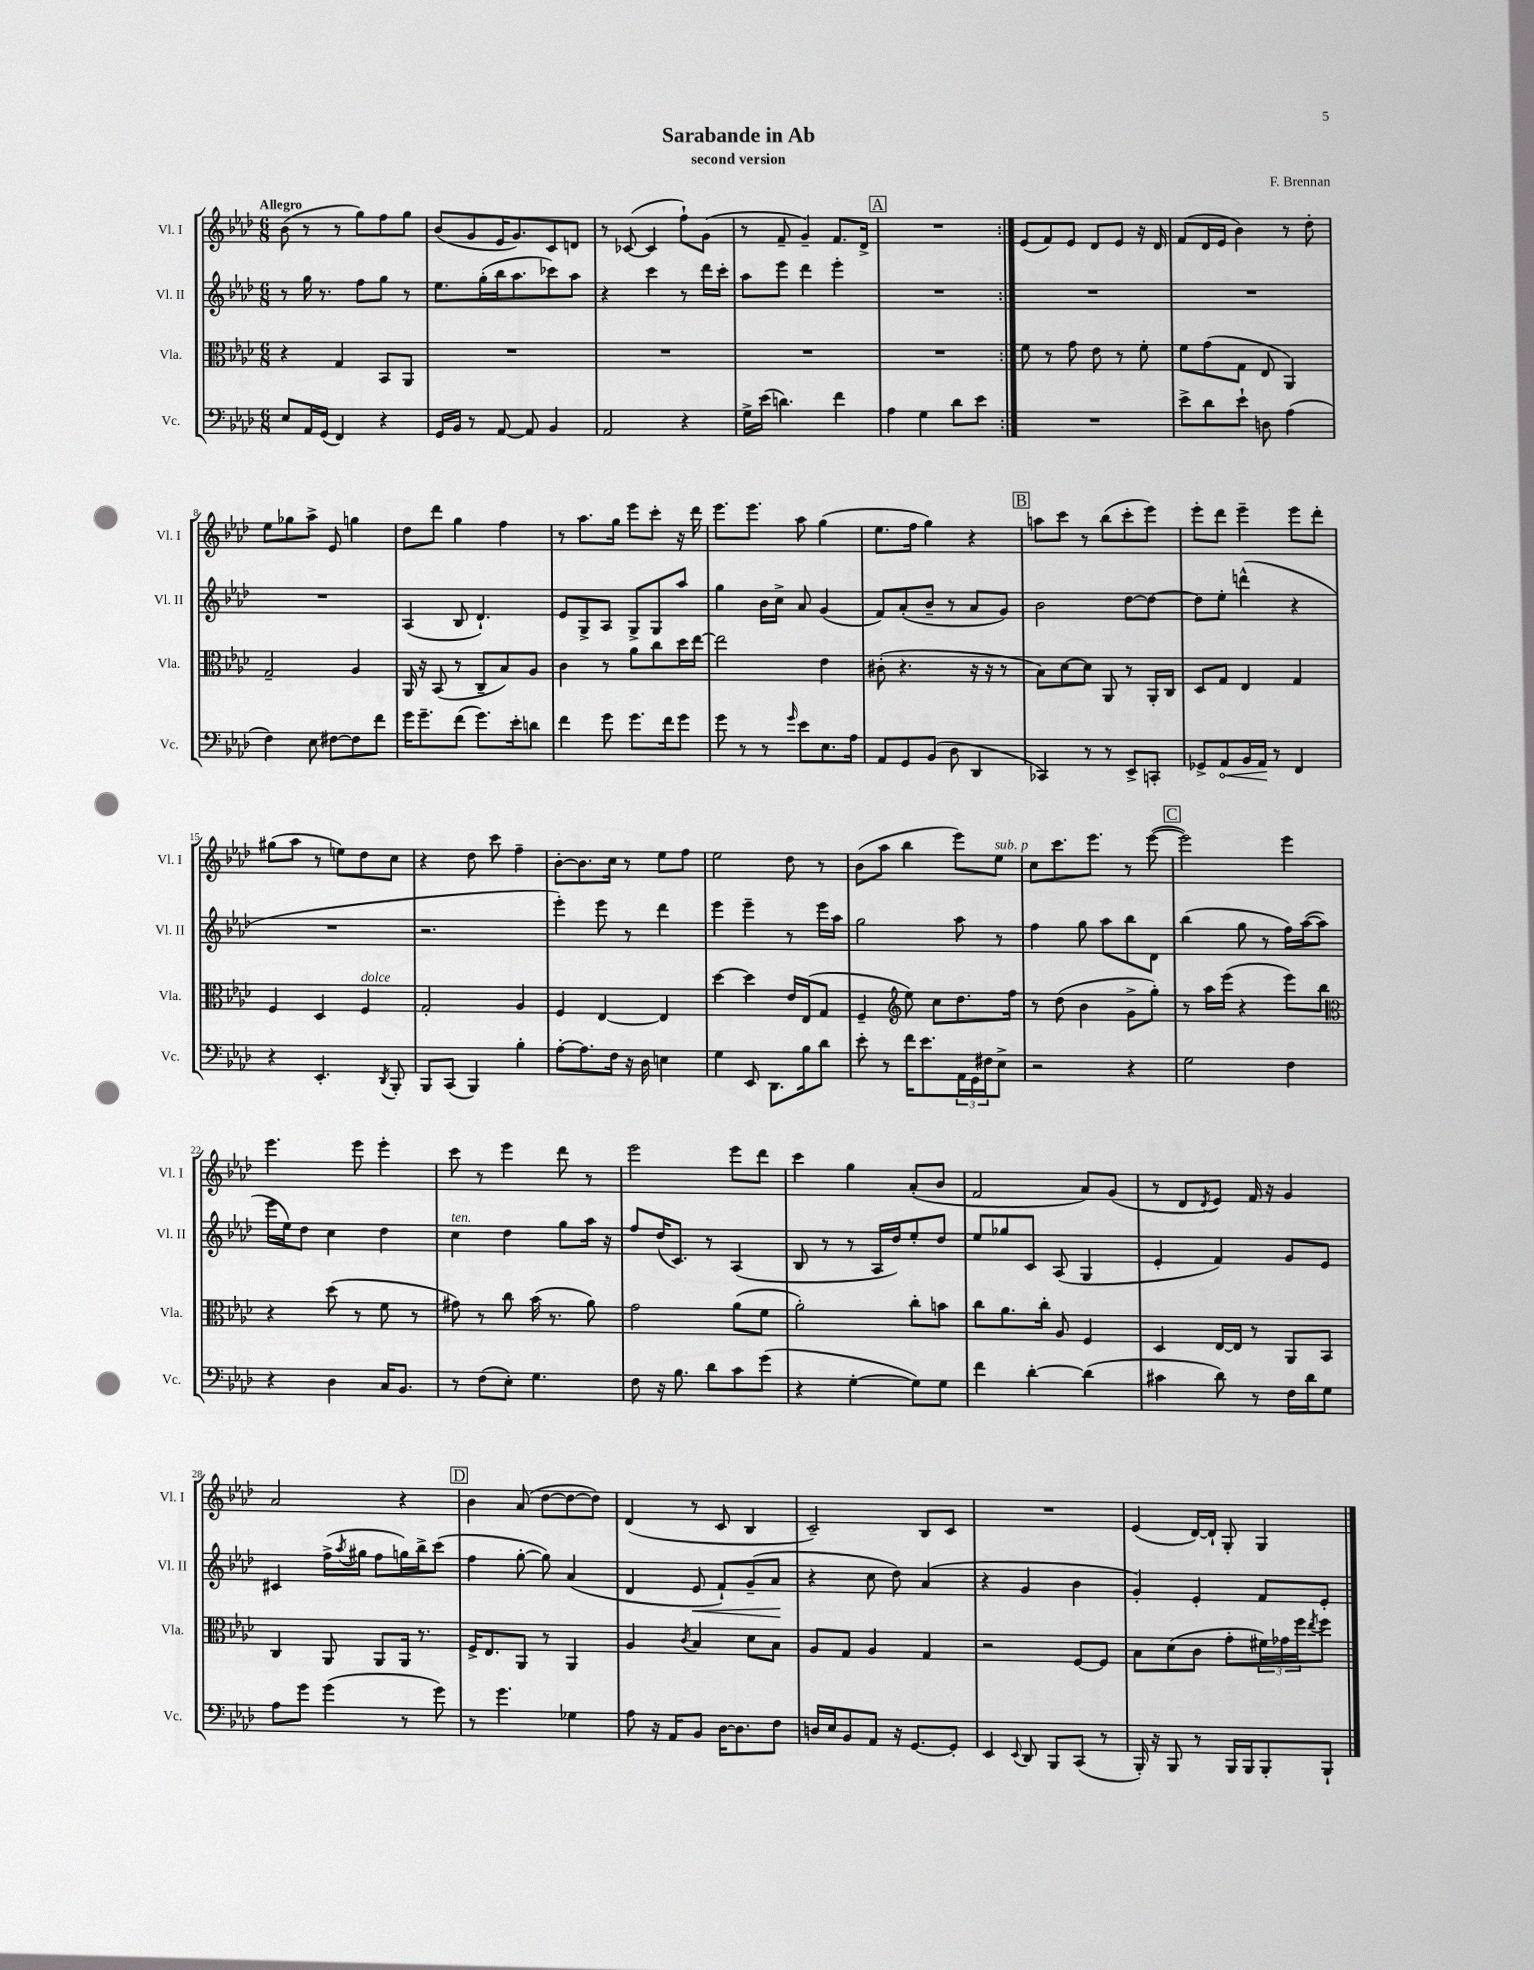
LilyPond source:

\header { title = "Sarabande in Ab" composer = "F. Brennan" subtitle = "second version" }
<<
\new StaffGroup <<
\new Staff = "s0" \with { instrumentName = "Vl. I" shortInstrumentName = "Vl. I" } {
    \clef treble \key aes \major \numericTimeSignature \time 6/8 \tempo "Allegro"
    \repeat volta 2 { bes'8( r8 r8 g''8) f''8 g''8 |
    bes'8( g'8 ees'16 g'8.) c'8 d'8 |
    r8 ces'8~( ces'4 f''8-!) g'8( |
    r8 f'8-- g'4--) f'8. des'16-> |
    \mark \markup { \box "A" } R2. | }
    ees'8( f'8) ees'8 des'8 ees'8 r16 des'16 |
    f'8( des'16 ees'16 bes'4) r8 des''8-. |
    ees''8 ges''8 aes''8-> ees'8 g''4 |
    des''8 des'''8 g''4 f''4 |
    r8 aes''8. g''16 ees'''8 c'''8-. r16 des'''16 |
    ees'''8. ees'''8. aes''8 g''4( |
    ees''8. f''16 g''4) r4 |
    \mark \markup { \box "B" } a''8 c'''8 r8 bes''8( c'''8-. ees'''8) |
    ees'''8-. des'''8 ees'''4-- ees'''8 des'''8-. |
    gis''8( aes''8 r8 e''8) des''8 c''8 |
    r4 des''8 c'''8 f''4-- |
    bes'8~-. bes'8. c''16 r8 ees''8 f''8 |
    ees''2 des''8 r8 |
    bes'8( aes''8 bes''4 ees'''8) ees''8^\markup { \italic "sub. p" } |
    c''8 c'''8. ees'''8. r8 ees'''8~( |
    \mark \markup { \box "C" } ees'''2) ees'''4 |
    ees'''4. ees'''8 ees'''4-. |
    c'''8 r8 ees'''4 des'''8 r8 |
    ees'''2 ees'''8 des'''8 |
    c'''4 g''4 aes'8-.( bes'8 |
    f'2 aes'8) g'8( |
    r8 des'8 \acciaccatura { des'8 } ees'8) f'16 r16 g'4 |
    aes'2 r4 |
    \mark \markup { \box "D" } bes'4 aes'8( des''8~ des''8~ des''8) |
    des'4( r8 c'8 bes4 |
    c'2--) bes8 c'8 |
    R2. |
    ees'4( des'16~) des'16-! g8-. g4 \bar "|." |
}
\new Staff = "s1" \with { instrumentName = "Vl. II" shortInstrumentName = "Vl. II" } {
    \clef treble \key aes \major \numericTimeSignature \time 6/8
    \repeat volta 2 { r8 g''16 r8. f''8 g''8 r8 |
    ees''8. g''16-.( bes''16 aes''8. ces'''8) aes''8 |
    r4 c'''4 r8 des'''16 c'''16-. |
    aes''8 ees'''8 des'''4 ees'''4-. |
    \mark \markup { \box "A" } R2. | }
    R2. |
    R2. |
    R2. |
    aes4( bes8 des'4.-!) |
    ees'8 g8-> aes8 g8-> g8 aes''8 |
    g''4 bes'16 c''16-> aes'8 g'4( |
    f'8) aes'8-.( bes'8-- r8 aes'8 g'8) |
    \mark \markup { \box "B" } bes'2 des''8~ des''8~ |
    des''8 ees''8-. d'''4-^( r4 |
    R2. |
    r2. |
    ees'''4-.) ees'''8 r8 des'''4 |
    ees'''4 ees'''4-- r8 ees'''16 aes''16 |
    g''2 aes''8 r8 |
    f''4 g''8 aes''8 bes''8 des'8 |
    \mark \markup { \box "C" } bes''4( g''8 r8 f''16) aes''16~( aes''8 |
    ees'''16 ees''16) des''8 c''4 des''4 |
    c''4^\markup { \italic "ten." } des''4 g''8 aes''16 r16 |
    f''8 des''16( c'8.) r8 aes4( |
    bes8 r8 r8 aes16 des''16) ees''8-. des''8 |
    ees''8 ges''8 c'8 aes8( g4 |
    ees'4-. f'4) g'8 ees'8 |
    cis'4 f''16->( \acciaccatura { aes''8 } gis''16 f''8 g''16) bes''16-> c'''8( |
    \mark \markup { \box "D" } f''4 g''8~-. g''8) aes'4( |
    des'4 ees'8\< f'8-!) g'8--( aes'8\! |
    r4 c''8 des''8) aes'4( |
    r4 g'4 bes'4 |
    g'4-.) ees'4-. f'8 ees'8-. \bar "|." |
}
\new Staff = "s2" \with { instrumentName = "Vla." shortInstrumentName = "Vla." } {
    \clef alto \key aes \major \numericTimeSignature \time 6/8
    \repeat volta 2 { r4 g4 bes,8 aes,8 |
    R2. |
    R2. |
    R2. |
    \mark \markup { \box "A" } R2. | }
    f'8 r8 g'8 ees'8 r8 f'8-. |
    f'8 g'8( g8 ees8 aes,4) |
    g2-- aes4 |
    aes,16 r16 bes,8( r8 c8-- bes8) aes8 |
    c'4 r8 aes'8 c''8 des''16 ees''16~ |
    ees''2 ees'4 |
    cis'8-.( r4. r16 r16 r8 |
    \mark \markup { \box "B" } bes8) des'8~ des'8 aes,8 r8 aes,16-. c16 |
    des8 g8 ees4 g4 |
    f4 des4 f4^\markup { \italic "dolce" } |
    g2-. aes4 |
    f4 ees4~ ees4 |
    des''4~ des''4 ees'16 ees16( g8 |
    f4-- \clef treble ees''8) c''8 des''8. f''16 |
    r8 des''8( bes'4 g'8-> g''8-.) |
    \mark \markup { \box "C" } r8 aes''16 ees'''16( r4 ees'''8) bes''8 |
    \clef alto r4 des''8( r8 f'8 r8 |
    gis'8) r8 c''8 bes'16( r8. aes'8) |
    g'2 aes'8( f'8 |
    aes'2-.) c''8-. b'8 |
    c''8 aes'8. c''16-. aes8 f4 |
    des4 ees16~ ees16 r8 aes,8 bes,8 |
    c4 aes,8 aes,8 aes,16 r8. |
    \mark \markup { \box "D" } f16-> ees8. aes,8 r8 aes,4 |
    aes4 \acciaccatura { c'8 } bes4 des'8 bes8 |
    aes8 g8 aes4 g4 |
    r2 f8~ f8 |
    bes8 des'8( c'8 g'8-. \tuplet 3/2 { fis'16) ges'16 f''16 } \acciaccatura { ees''8 } f''8 \bar "|." |
}
\new Staff = "s3" \with { instrumentName = "Vc." shortInstrumentName = "Vc." } {
    \clef bass \key aes \major \numericTimeSignature \time 6/8
    \repeat volta 2 { ees8 aes,16 g,16( f,4) r4 |
    g,16 bes,16 r8 aes,8~ aes,8 bes,4 |
    aes,2 r4 |
    g16-> ees'16( d'4.) f'4 |
    \mark \markup { \box "A" } aes4 g4 des'8 ees'8 | }
    R2. |
    ees'8-> des'8 ees'8-! d8 aes4( |
    f4) ees8 fis8~ fis8 f'8 |
    g'16 g'8.-- f'8( g'8.) ees'16-. d'8 |
    f'4 g'8 g'8. f'16 g'8 |
    g'8 r8 r8 \grace { g'16 } ees'8 ees8. aes16 |
    aes,8 g,8 bes,8( des8 des,4 |
    \mark \markup { \box "B" } ces,4) r8 r8 ees,8-> c,8-. |
    ges,8-> \once \override Hairpin.circled-tip = ##t aes,8\< bes,16 aes,16\! r8 f,4 |
    r4 ees,4.-. \acciaccatura { des,8 } bes,,8-. |
    bes,,8 c,8( bes,,4) bes4-. |
    aes8~-. aes8. f16 r16 des16 e4 |
    g4 ees,8 des,8. bes16 des'8 |
    ees'8-. r8 f'16 ees'8. \tuplet 3/2 { aes,16 g,16 fis16 } ees8-> |
    r2 r4 |
    \mark \markup { \box "C" } g2 f4 |
    r4 des4 c16 bes,8. |
    r8 f8( ees8-.) g4. |
    f8 r16 bes8. des'8 c'8 g'8( |
    r4 g4~-. g8) g8 |
    f'4 des'4~-. des'4( |
    cis'4 des'8) r8 f16 des'16 g8 |
    aes8 g'8 g'4( r8 g'8) |
    \mark \markup { \box "D" } r8 g'4. ges4 |
    aes8 r16 aes,16 bes,8 des16~ des8. f8 |
    d16 ees16 bes,8 aes,8 r16 g,8.~ g,8-. |
    ees,4 \appoggiatura { ees,8 } des,8 bes,,8 c,8( r8 |
    bes,,16-.) r16 bes,,8 r8 bes,,16 bes,,16 bes,,8-. bes,,8-! \bar "|." |
}
>>
>>
